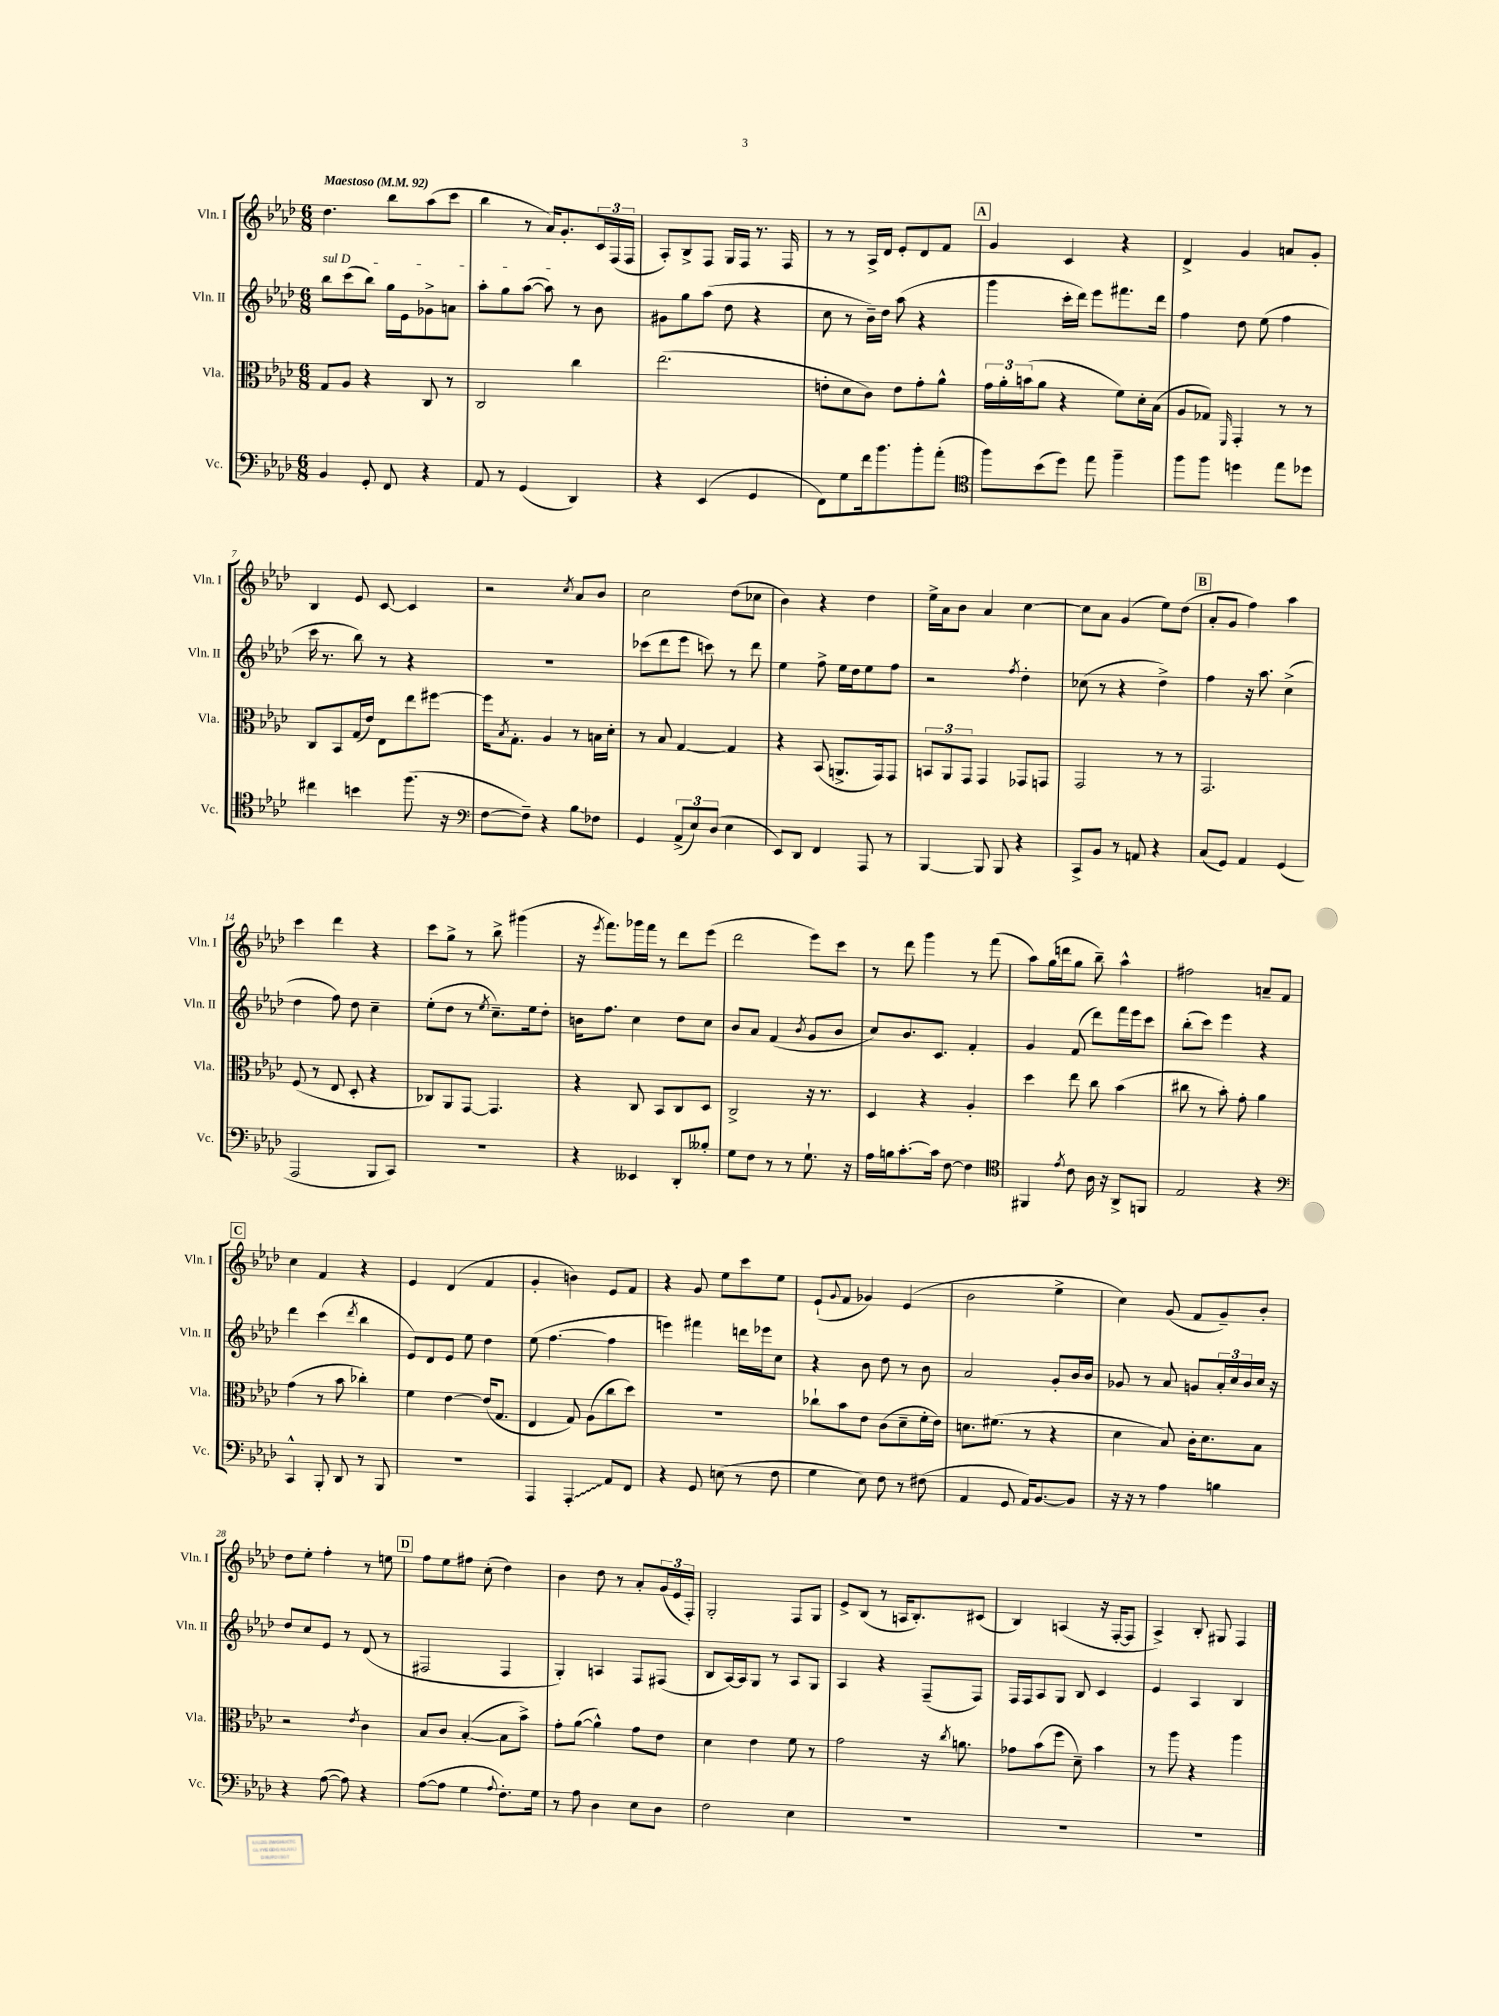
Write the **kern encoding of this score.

**kern	**kern	**kern	**kern
*staff4	*staff3	*staff2	*staff1
*clefF4	*clefC3	*clefG2	*clefG2
*k[b-e-a-d-]	*k[b-e-a-d-]	*k[b-e-a-d-]	*k[b-e-a-d-]
*M6/8	*M6/8	*M6/8	*M6/8
*MM92	*MM92	*MM92	*MM92
4BB-	8G	8bb-	4.dd-
.	8A-	(8ccc	.
8GG'	4r	8bb-)	.
8FF	.	16gg	8bb-
.	.	16e-	.
4r	8C	8g-^	(8aa-
.	8r	8a	8ccc
=	=	=	=
8AA-	2C	8aa-'	4bb-
8r	.	8gg	.
(4GG	.	([8aa-	8r
.	.	8aa-])	16a-)
.	.	.	8.g'
4DD-)	4cc	8r	.
.	.	8b-	24c
.	.	.	(24F
.	.	.	24F
=	=	=	=
4r	(2.ee-	8g#	8A-')
.	.	8gg	8B-^
(4EE-	.	(8aa-	8F
.	.	8dd-	16G
.	.	.	16F
4GG	.	4r	8.r
.	.	.	16F
=	=	=	=
8FF)	8e'	8cc	8r
8G	8d-	8r	8r
16f	8c)	16b-~)	16A-^
8.b-	.	16dd-	16d-
.	8e	(8aa-	8e-'
8b-'	8g'	4r	8d-
(8a-'	8a-^^	.	8f
=	=	=	=
*clefC4	*	*	*
8ff)	24g	4ggg	4g
.	24a-'	.	.
.	(24b	.	.
(8b-	8a-	.	.
8dd-)	4r	16ccc'	4c
.	.	16ddd-)	.
8ee-	.	8eee-	.
4ff~	8f)	8.fff#	4r
.	16d-'	.	.
.	(16B-	16ddd-	.
=	=	=	=
8ff	8A-	4ff	4d-^
8ff	8G-)	.	.
.	16qqFF	.	.
4dd	4GG'	8dd-	4g
.	.	(8ee-	.
8ee-	8r	4ff	8a
8dd-	8r	.	8g'
=	=	=	=
4cc#	8C	16ccc	4B-
.	.	8.r	.
.	8BB-	.	.
4b	(16G	8bb-)	8e-
.	16e-)	.	.
.	8E-	8r	[8c
(8.ff	8ee-	4r	4c]
.	[8ff#	.	.
16r	.	.	.
=	=	=	=
*clefF4	*	*	*
[8F	16ff#]	2.r	2r
.	8qB-	.	.
.	8.G'	.	.
8F~])	.	.	.
4r	4A-	.	.
.	.	.	8qcc
8B-	8r	.	8a-
8F-	16B	.	8b-
.	16d-'	.	.
=	=	=	=
4GG	8r	(8ccc-	2cc
.	8B-	8ddd-	.
(12AA-^	[4G	8eee-	.
12E-)	.	.	.
.	.	8ccc)	.
(12D-	.	.	.
4E-	4G]	8r	(8dd-
.	.	8ddd-	8cc-
=	=	=	=
8EE-)	4r	4ee-	4b-)
8DD-	.	.	.
4FF	(8BB-	8ff^	4r
.	8.AA^	16ee-	.
.	.	16dd-	.
8AAA-	.	8ee-	4dd-
.	16GG)	.	.
8r	8GG	8ff	.
=	=	=	=
[4BBB-	12BB	2r	16ee-^
.	.	.	16a-
.	12AA-	.	.
.	.	.	8b-
.	12GG	.	.
8BBB-]	4GG	.	4a-
8BBB-	.	.	.
.	.	8qff	.
4r	8GG-	4dd-'	[4cc
.	8GG	.	.
=	=	=	=
8CC^	2GG	(8cc-	8cc]
8BB-	.	8r	8a-
8r	.	4r	(4g
8AA	.	.	.
4r	8r	4dd-^)	8ee-)
.	8r	.	(8dd-
=	=	=	=
(8C	2.GG	4ff	8a-'
8GG)	.	.	8g
4AA-	.	16r	4ff)
.	.	8.aa-	.
(4GG	.	(4cc^	4aa-
=	=	=	=
2AAA-	(8F	4dd-	4ccc
.	8r	.	.
.	8E-	8ff)	4ddd-
.	8D-'	8dd-	.
8BBB-	4r	4cc~	4r
8CC)	.	.	.
=	=	=	=
2.r	8C-)	(8ee-'	8ccc
.	8AA-	8dd-	8gg^
.	[8GG	8r	8r
.	.	8qee-	.
.	4.GG]	8.cc~)	8bb-^
.	.	.	(4ggg#
.	.	16ee-	.
.	.	8dd-'	.
=	=	=	=
4r	4r	16b	16r
.	.	.	8qeee-
.	.	8.ff	8.fff)
4EE--	8C	4cc	16ggg-
.	.	.	16fff
.	8BB-	.	8r
8DD-'	8C	8dd-	8ddd-
8B--'	8D-	8cc	(8eee-
=	=	=	=
8G	2C^	8b-	2ddd-
8F	.	8a-	.
8r	.	(4f	.
8r	.	.	.
.	.	8qb-	.
8.G`	16r	8g	8eee-)
.	8.r	.	.
.	.	8b-	8ccc
16r	.	.	.
=	=	=	=
16A-	4D-	8cc)	8r
16B	.	.	.
[8.c'	.	8.b-	8ddd-
.	4r	.	4ggg
16c]	.	8.c	.
[8F	.	.	.
4F]	4A-'	4f'	8r
.	.	.	(8fff
=	=	=	=
*clefC4	*	*	*
4FF#	4dd-	4g	8aa-)
.	.	.	(16gg
.	.	.	16ddd
8qe-	.	.	.
8c	8ee-	(8f	8gg
16A-	8cc	8ddd-)	8bb-~)
16r	.	.	.
8AA-^	(4b-	16fff	4aa-^^
.	.	16eee-	.
8FF	.	8ccc	.
=	=	=	=
2E-	8cc#	(8bb-'	2ff#
.	8r	8ccc)	.
.	8b-')	4eee-	.
.	8g'	.	.
4r	4a-	4r	8a~
.	.	.	8f
=	=	=	=
*clefF4	*	*	*
4CC^^	(4g	4ddd-	4cc
8BBB-'	8r	(4ccc	4f
8DD-	8b-	.	.
.	.	8qddd-	.
8r	4cc-')	4bb-	4r
8BBB-	.	.	.
=	=	=	=
2.r	4f	8e-)	4e-
.	.	8d-	.
.	[4e-	8e-	(4d-
.	.	8ee-	.
.	(16e-]	4dd-	4f
.	8.G	.	.
=	=	=	=
4AAA-	4E-	(8ee-	4g'
.	.	[4.ff	.
4AAA-'	8G)	.	4b)
.	(8A-	.	.
8AA-	8cc	4ff]	8e-
8FF	8dd-)	.	8f
=	=	=	=
4r	2.r	4eee)	4r
8GG	.	4fff#	8g
(8E	.	.	8ee-
8r	.	16ddd	8ccc
.	.	16eee-	.
8F	.	8cc	8ee-
=	=	=	=
4G	8cc-`	4r	(8e-`
.	.	.	8qqg
.	8b-	.	8f
8E-)	8e-	8b-	4g-)
8F	(8c	8dd-	.
8r	8d-~	8r	(4e-
(8F#	16f'	8b-	.
.	16e-)	.	.
=	=	=	=
4AA-	8.d	2a-	2b-
.	(8.f#	.	.
8GG	.	.	.
16AA-)	8r	.	.
[8.BB-	.	.	.
.	4r	8g'	4ee-^
8BB-]	.	16b-	.
.	.	16b-	.
=	=	=	=
16r	4d-	8g-	4cc)
16r	.	.	.
8r	.	8r	.
4A-	8B-)	8a-	(8g
.	16c'	8g	8f
.	8.d-	.	.
4B	.	24a-'	8g~)
.	.	24cc	.
.	.	24b-	.
.	8B-	16cc	8b-'
.	.	16r	.
=	=	=	=
4r	2r	8dd-	8dd-
.	.	8cc	8ee-'
([8A-	.	8e-	4ff'
8A-])	.	8r	.
.	8qe-	.	.
4r	4c	(8d-	8r
.	.	8r	8ee
=	=	=	=
([8A-	8B-	2F#	8ff
8A-]	8c	.	8ee-
4G	([4B-'	.	8ff#
.	.	.	(8cc'
8qqA-	.	.	.
8.F')	8B-]	4F#	4dd-)
.	8b-^)	.	.
16G	.	.	.
=	=	=	=
8r	8g'	4G')	4b-
8A-	([8a-	.	.
4D-	4a-^^])	4A	8dd-
.	.	.	8r
8E-	8g	8F	8a-'
8D-	8e-	(8F#	(24g
.	.	.	24e-
.	.	.	24F')
=	=	=	=
2F	4d-	8B-	2G'
.	.	[16A-)	.
.	.	16A-]	.
.	4e-	8G	.
.	.	8r	.
4E-	8f	8A-	8F
.	8r	8G	8G
=	=	=	=
2.r	2g	4A-	8e-^
.	.	.	(8B-
.	.	4r	8r
.	.	.	16A
.	.	.	8.B-')
.	16r	(8F~	.
.	8qcc	.	.
.	8.a	.	.
.	.	8F)	(8c#
=	=	=	=
2.r	8g-	16F	4B-)
.	.	16F	.
.	(8b-	8A-	.
.	8ff	8G	(4A
.	8d-~)	8B-	.
.	4b-	4c	16r
.	.	.	[16F'
.	.	.	8F]
=	=	=	=
2.r	8r	4e-	4A-^)
.	8aa-	.	.
.	4r	4A-	8B-'
.	.	.	8G#
.	4aa-	4B-	4F
==	==	==	==
*-	*-	*-	*-
